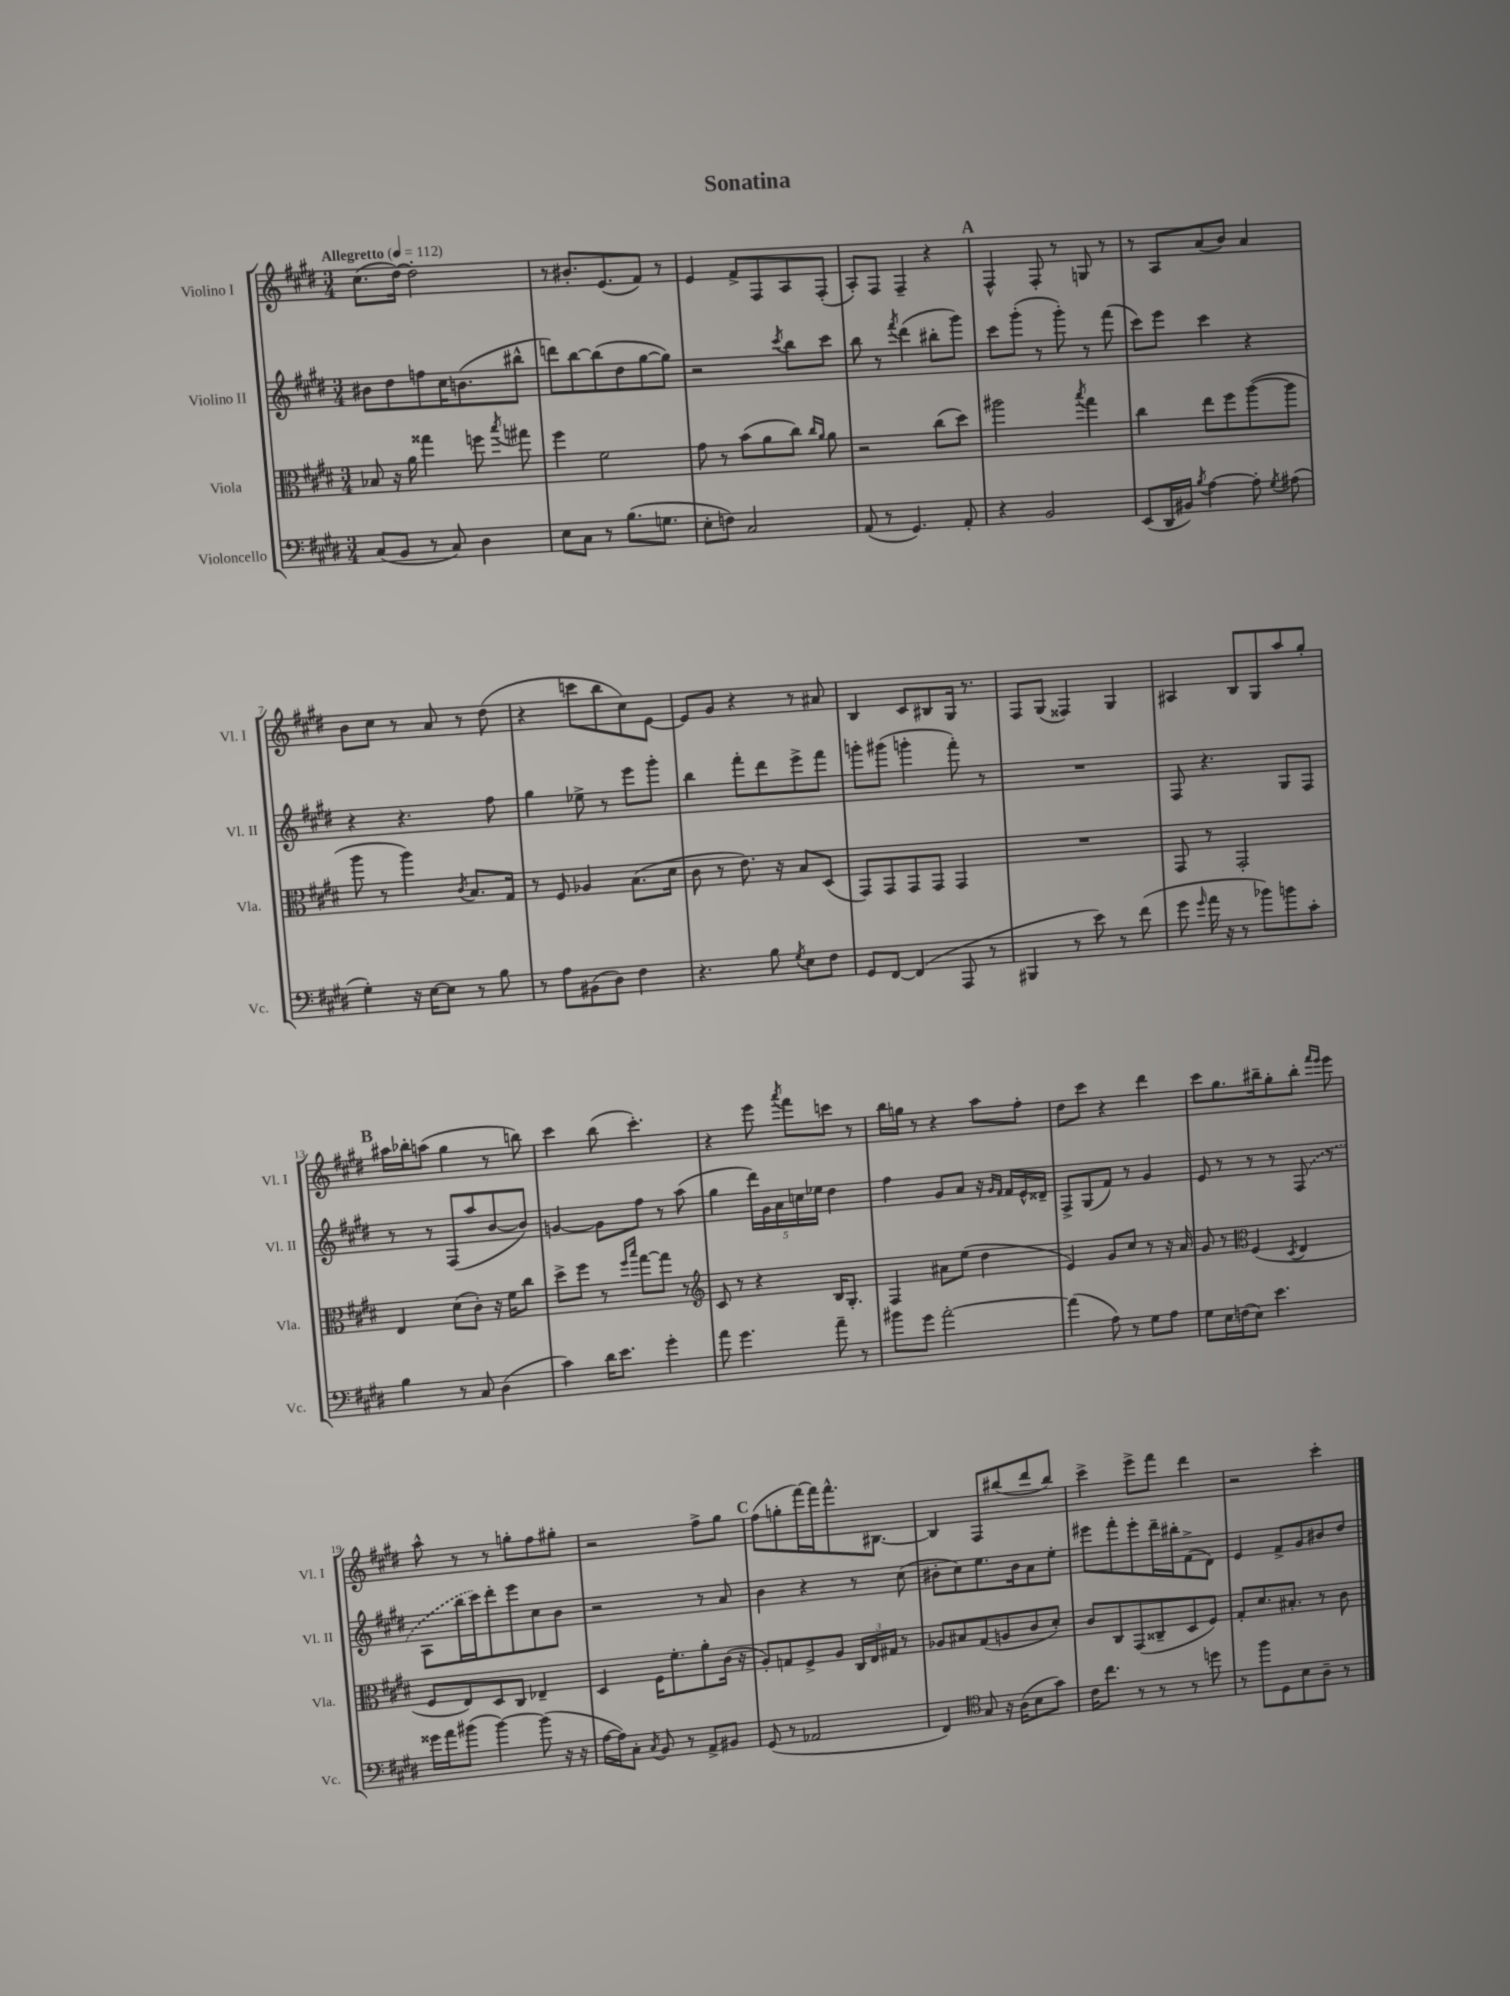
\header { title = "Sonatina" }
<<
\new StaffGroup <<
\new Staff = "s0" \with { instrumentName = "Violino I" shortInstrumentName = "Vl. I" } {
    \clef treble \key e \major \numericTimeSignature \time 3/4 \tempo "Allegretto" 4 = 112
    \autoBeamOff cis''8.[( dis''16]~) dis''2-. |
    r8 bis'8.[-. e'8.( fis'8]) r8 |
    e'4 fis'8[-> fis8 a8 fis8]-.( |
    a8[-.) fis8] fis4-- r4 |
    \mark \markup { \bold "A" } fis4-^ fis8-. r8 g8 r8 |
    r8 a8[ a'8( b'8]) a'4 |
    b'8[ cis''8] r8 a'8 r8 dis''8( |
    r4 c'''8[ b''8 cis''8) e'8]~ |
    e'8[ gis'8] r4 r8 ais'8 |
    b4 cis'8[ bis8 gis16] r8. |
    fis8[ gis8]( fisis4) gis4 |
    ais4 b8[ gis8 a''8 gis''8]-. |
    \mark \markup { \bold "B" } ais''16[ bes''16-. a''8]( gis''4 r8 b''8) |
    cis'''4 b''8( cis'''4.-.) |
    r4 e'''8 \acciaccatura { a'''8 } fis'''8[ c'''8] r8 |
    b''16[ g''16] r8 r4 a''8[ fis''8]-. |
    dis''8[ cis'''8] r4 dis'''4 |
    cis'''8[ gis''8. bis''16-- gis''8-. bis''8]-. \grace { fis'''16[ e'''16] } e'''8 |
    a''8-^ r8 r8 g''8[-. fis''8 gis''8]-. |
    r2 fis''8[-> gis''8] |
    \mark \markup { \bold "C" } fis''8[( g''8-. fis'''16~) fis'''16 fis'''8.-^ bis8.]~ |
    bis4 fis8[ bis''8( dis'''8 bis''8]) |
    cis'''4-> e'''8[-> fis'''8] dis'''4 |
    r2 cis'''4-. \bar "|." |
}
\new Staff = "s1" \with { instrumentName = "Violino II" shortInstrumentName = "Vl. II" } {
    \clef treble \key e \major \numericTimeSignature \time 3/4
    \autoBeamOff bis'8[ dis''8 f''8 cis''16 b'8.( bis''8]-^ |
    d'''8[) b''8~ b''8( dis''8 gis''8~ gis''8]) |
    r2 \acciaccatura { cis'''8 } b''8[ cis'''8] |
    b''8 r8 \acciaccatura { fis'''8 } dis'''4( bis''8[-. gis'''8]) |
    \mark \markup { \bold "A" } cis'''8[ gis'''8]-.( r8 gis'''8-.) r8 fis'''8( |
    cis'''8[) e'''8] cis'''4 r4 |
    r4 r4. fis''8 |
    gis''4 ees''8-> r8 e'''8[ gis'''8]-. |
    b''4 fis'''8[-. dis'''8 e'''8-> fis'''8] |
    g'''8[-. gis'''8]( g'''4-. fis'''8-.) r8 |
    R2. |
    fis8 r4. gis8[ fis8] |
    \mark \markup { \bold "B" } r8 r8 fis8[( a''8 b'8~ b'8]) |
    g'4~ g'8[ fis''8] r8 a''8( |
    gis''4 \tuplet 5/4 { dis'''16[) gis'16 a'16 c''16 ees''16] } dis''4 |
    fis''4 gis'8[ a'8] r16 \grace { gis'16[ fis'16] } fis'16[ e'16-^ disis'16]-- |
    fis8[-> gis8( fis'8]) r8 gis'4 |
    e'8 r8 r8 r8 \once \slurDashed fis8( r8 |
    a8[ b''16 cis'''16) dis'''8-. e'''8 cis''8 b'8] |
    r2 r8 a'8 |
    \mark \markup { \bold "C" } b'4 r4 r8 cis''8( |
    bis'8[-. cis''8) e''8. bis'16 a'8 e''8]-. |
    eis'''8[ fis'''8-. eis'''8-. dis'''16-- bis''16-. fis'8->( dis'8]) |
    e'4 fis'8[-> gis'8 bis'8 dis''8] \bar "|." |
}
\new Staff = "s2" \with { instrumentName = "Viola" shortInstrumentName = "Vla." } {
    \clef alto \key e \major \numericTimeSignature \time 3/4
    \autoBeamOff bes8 r16 a'16 gisis''4 f''8 \acciaccatura { b''8 } gis''8 |
    fis''4 fis'2 |
    gis'8 r8 b'8[( a'8 cis''8]) \grace { cis''16[ a'16] } a'8 |
    r2 cis''8[( dis''8]) |
    \mark \markup { \bold "A" } ais''2 \acciaccatura { b''8 } gis''4 |
    cis''4 e''8[ fis''8 a''8~( a''8] |
    a''8 r8 a''4) \acciaccatura { cis'8 } b8.[ gis16] |
    r8 fis8 aes4 b8.[( dis'16] |
    cis'8 r8 e'8.) r16 b8[ dis8]( |
    gis,8[) gis,8 gis,8 gis,8] gis,4 |
    R2. |
    gis,8 r8 gis,2-. |
    \mark \markup { \bold "B" } e4 dis'8[( cis'8]-.) r16 fis'16[ cis''8] |
    dis''8[-> fis''8] r8 \grace { fis''16[ b''16] } gis''8[~ gis''8] r8 |
    \clef treble cis'8 r8 r4 b16[ gis8.]-. |
    fis4 ais'8[ e''8]( dis''4 |
    e'4) gis'8[ cis''8] r8 r16 a'16 |
    gis'8 r8 \clef alto fis4( \acciaccatura { dis8 } e4 |
    fis8[ e8) dis8 cis8] ees4-- |
    dis4 fis16[ fis'8.-. a'8-. cis'16]( r16 |
    \mark \markup { \bold "C" } a8[-.) g8 fis8-> a8] \tuplet 3/2 { cis16[ e16 gis16] } r8 |
    aes8[ bis8 gis8( a8 cis'8 dis'8]-.) |
    cis'8[ cis8 gis,8( cisis8-- dis8 fis8]) |
    gis8[-. dis'8. bis8.]-. r8 cis'8 \bar "|." |
}
\new Staff = "s3" \with { instrumentName = "Violoncello" shortInstrumentName = "Vc." } {
    \clef bass \key e \major \numericTimeSignature \time 3/4
    \autoBeamOff cis8[( b,8] r8 cis8) dis4 |
    e8[ cis8] r8 b8.[( g8.] |
    e8[-. f8]) cis2 |
    a,8( r8 gis,4.) a,8-. |
    \mark \markup { \bold "A" } r4 b,2 |
    e,8[( dis,16 bis,16]) \acciaccatura { b8 } a4~ a8-. \acciaccatura { gis8 } ais8( |
    gis4-.) r16 e16[~ e8] r8 b8 |
    r8 a8[ bis,8( dis8]) fis4 |
    r4. b8 \acciaccatura { gis8 } e8[ fis8] |
    gis,8[ fis,8]~ fis,4( a,,8 r8 |
    bis,,4 r8 e'8) r8 fis'8( |
    gis'8 \grace { gis'16 } a'16 r16 r8 bes'8[) b'8 cis'8]-. |
    \mark \markup { \bold "B" } b4 r8 cis8 dis4( |
    cis'4) dis'16[ e'8.] gis'4-. |
    a'8 gis'4. a'8-- r8 |
    bis'8[ gis'8] a'2~-. |
    a'4( a8) r8 gis8[ a8] |
    gis8[ e16 f16( e8]) e'4. |
    gisis'16[ a'16 bis'8]( bis'4~) bis'8( r16 r16 |
    a16[~ a16) cis8]-. \acciaccatura { cis8 } b,8 r8 a,8[-> bis,8] |
    \mark \markup { \bold "C" } gis,8( r8 aes,2 |
    fis,4) \clef tenor gis8 r16 a16[( b8 gis'8]) |
    cis'16[ cis''8.] r8 r8 r8 d''8 |
    r8 fis''8[ dis8 b8 a8]-- r8 \bar "|." |
}
>>
>>
